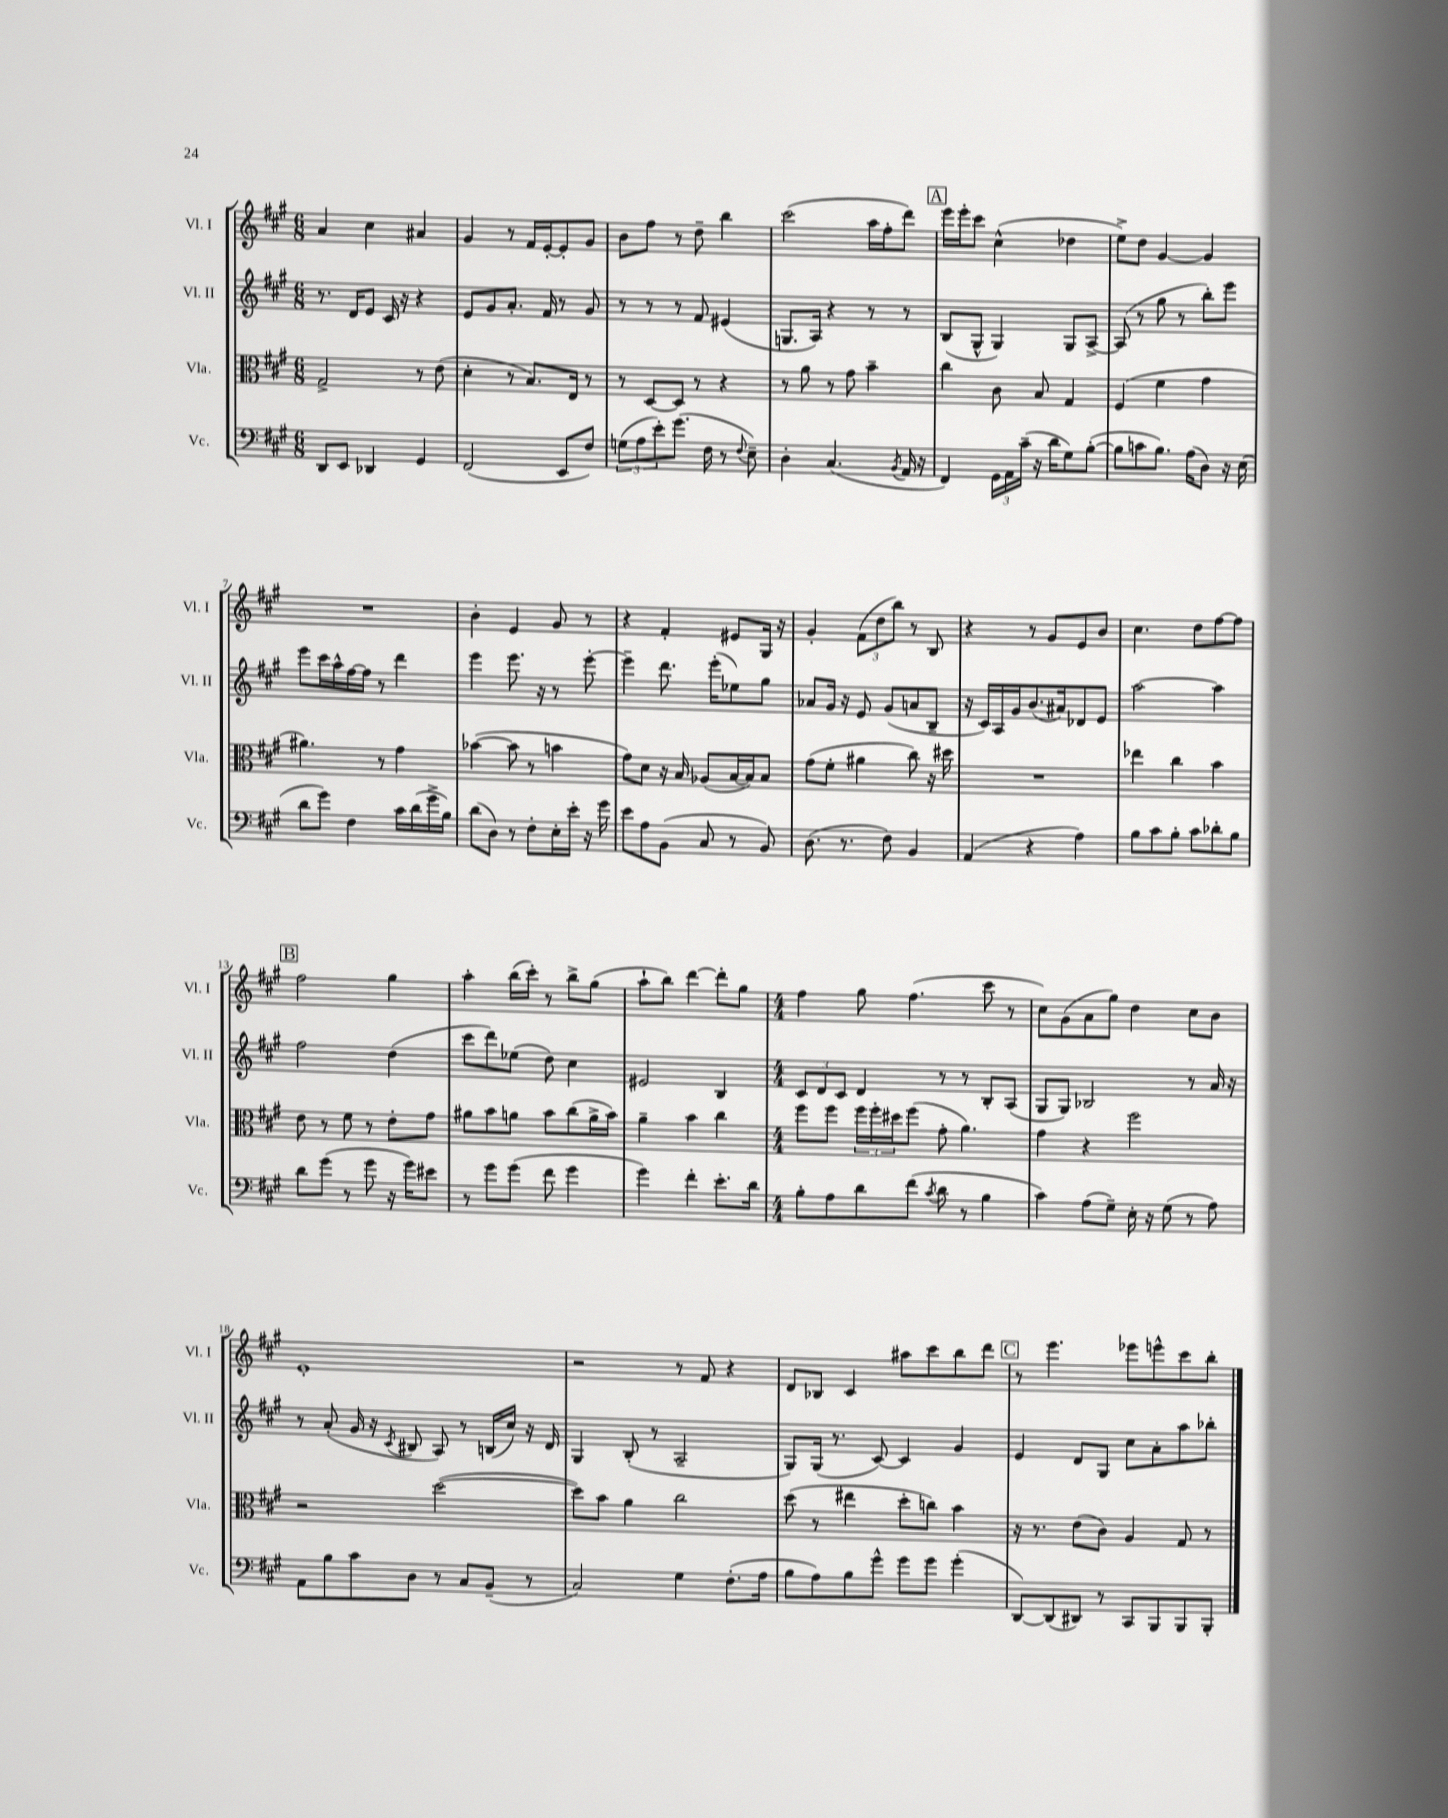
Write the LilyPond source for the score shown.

<<
\new StaffGroup <<
\new Staff = "s0" \with { instrumentName = "Vl. I" shortInstrumentName = "Vl. I" } {
    \clef treble \key a \major \numericTimeSignature \time 6/8
    a'4 cis''4 ais'4 |
    gis'4 r8 fis'16 e'16~-. e'8-. gis'8 |
    b'8 fis''8 r8 d''8-- b''4 |
    cis'''2( a''16 fis''16-. d'''8) |
    \mark \markup { \box "A" } e'''16 e'''16-. cis'''8 cis''4-^( des''4 |
    e''8->) d''8 gis'4~ gis'4 |
    R2. |
    b'4-. e'4 gis'8 r8 |
    r4 fis'4-. eis'8 gis16 r16 |
    gis'4-. \tuplet 3/2 { fis'8( d''8 b''8) } r8 b8 |
    r4 r8 gis'8 e'8 b'8 |
    cis''4. d''8 fis''8~ fis''8 |
    \mark \markup { \box "B" } fis''2 gis''4 |
    a''4-. b''16( cis'''16-.) r8 b''8-> gis''8( |
    a''8-! b''8) d'''4~ d'''8-. gis''8 |
    \numericTimeSignature \time 4/4 fis''4 gis''8 fis''4.( cis'''8 r8 |
    cis''8) gis'8( a'8 gis''8) d''4 cis''8 b'8 |
    e'1-. |
    r2 r8 fis'8 r4 |
    d'8 bes8 cis'4 ais''8 cis'''8 b''8 d'''8 |
    \mark \markup { \box "C" } r8 e'''4. ees'''8 e'''8-^ cis'''8 b''8-. \bar "|." |
}
\new Staff = "s1" \with { instrumentName = "Vl. II" shortInstrumentName = "Vl. II" } {
    \clef treble \key a \major \numericTimeSignature \time 6/8
    r8. d'16 e'8 cis'16 r16 r4 |
    e'8 gis'8 a'8.-. fis'16 r8 gis'8 |
    r8 r8 r8 fis'8 eis'4( |
    g8. a16) r4 r8 r8 |
    \mark \markup { \box "A" } b8( gis8-^ gis4) gis8 a8~-> |
    a8( r8 gis''8 r8 b''8-.) e'''8 |
    e'''8 cis'''16 a''16-^ fis''16~ fis''16 r8 d'''4 |
    e'''4 e'''8. r16 r8 e'''8~-. |
    e'''4-- d'''8. e'''16-.( ees''8) gis''8 |
    aes'8 gis'16 r16 e'8 gis'8( a'8 b8-- |
    r16 cis'16) a16 gis'16 b'8.( ais'16) des'8 e'8 |
    a''2~ a''4 |
    \mark \markup { \box "B" } fis''2 d''4( |
    cis'''8 d'''8) ees''8( d''8) cis''4 |
    eis'2 b4 |
    \numericTimeSignature \time 4/4 \tuplet 3/2 { cis'8 d'8 cis'8 } d'4 r8 r8 b8-. a8( |
    gis8 gis8) bes2 r8 a'16 r16 |
    r8 a'8-.( gis'16 r16 \acciaccatura { cis'8 } bis8 a8) r8 b16( cis''16) r16 d'16 |
    gis4 b8-.( r8 a2-- |
    gis8) gis16( r8. cis'8~) cis'4 gis'4 |
    \mark \markup { \box "C" } e'4 d'8 gis8 cis''8 a'8-. a''8 bes''8-. \bar "|." |
}
\new Staff = "s2" \with { instrumentName = "Vla." shortInstrumentName = "Vla." } {
    \clef alto \key a \major \numericTimeSignature \time 6/8
    gis2-> r8 e'8( |
    d'4-. r8 b8.) e16 r8 |
    r8 d8~ d8 r8 r4 |
    r8 a'8 r8 gis'8 b'4-- |
    \mark \markup { \box "A" } cis''4 cis'8 b8 gis4 |
    fis4( fis'4 gis'4 |
    ais'4.) r8 gis'4 |
    bes'4~( bes'8 r8 b'4 |
    gis'8) d'8 r16 b16 aes8( b16~ b16) b8 |
    gis'8( fis'8-. ais'4 cis''8) r16 dis''16 |
    R2. |
    ees''4 cis''4 b'4 |
    \mark \markup { \box "B" } e'8 r8 fis'8 r8 e'8-. gis'8 |
    ais'8 b'8 a'8 b'8 cis''8( a'16-> b'16) |
    a'4-- b'4 cis''4 |
    \numericTimeSignature \time 4/4 fis''8 fis''8 \tuplet 3/2 { fis''16 fis''16-. dis''16 } fis''8( gis'8-. a'4.) |
    gis'4 r4 fis''2 |
    r2 d''2~( |
    d''8) b'8 a'4 cis''2 |
    d''8( r8 eis''4 d''8-. c''8) b'4 |
    \mark \markup { \box "C" } r16 r8. e'8( cis'8) a4 gis8 r8 \bar "|." |
}
\new Staff = "s3" \with { instrumentName = "Vc." shortInstrumentName = "Vc." } {
    \clef bass \key a \major \numericTimeSignature \time 6/8
    d,8 e,8 des,4 gis,4 |
    fis,2( e,8 fis8) |
    \tuplet 3/2 { g8( a8 e'8-.) } gis'8.( fis16 r8 \appoggiatura { fis8 } e8--) |
    d4-. cis4.( \acciaccatura { b,8 } a,16 r16 |
    \mark \markup { \box "A" } fis,4) \tuplet 3/2 { gis,16 a,16 cis'16--( } r16 d'16 gis8) b8~-.( |
    b8 c'8 b8.) a16( d8) r16 e16( |
    d'8 gis'8) fis4 cis'16 d'16( gis'16-> b16) |
    d'8( d8) r8 fis8-. e16-. e'16-. r16 gis'16 |
    e'8 a8 b,8( cis8 r8 b,8) |
    d8.( r8. fis8) b,4 |
    a,4( r4 a4) |
    b8 cis'8 b8-. cis'8 des'8-. b8 |
    \mark \markup { \box "B" } d'8 gis'8( r8 gis'8 r16 gis'16) eis'8 |
    r8 gis'8 gis'8( fis'8 gis'4 |
    gis'4) fis'4-. e'8.-. d'16 |
    \numericTimeSignature \time 4/4 b8-. a8 d'8 fis'8( \acciaccatura { cis'8 } d'8 r8 b4 |
    cis'4) a8( gis8--) e16-. r16 gis8( r8 a8) |
    a,8 b8 cis'8 d8 r8 cis8 b,8--( r8 |
    cis2) gis4 fis8.-.( a16 |
    b8 a8) b8 gis'8-^ gis'8 gis'8 gis'4-.( |
    \mark \markup { \box "C" } d,8~) d,8( dis,8) r8 cis,8 b,,8 b,,8 b,,8-. \bar "|." |
}
>>
>>
